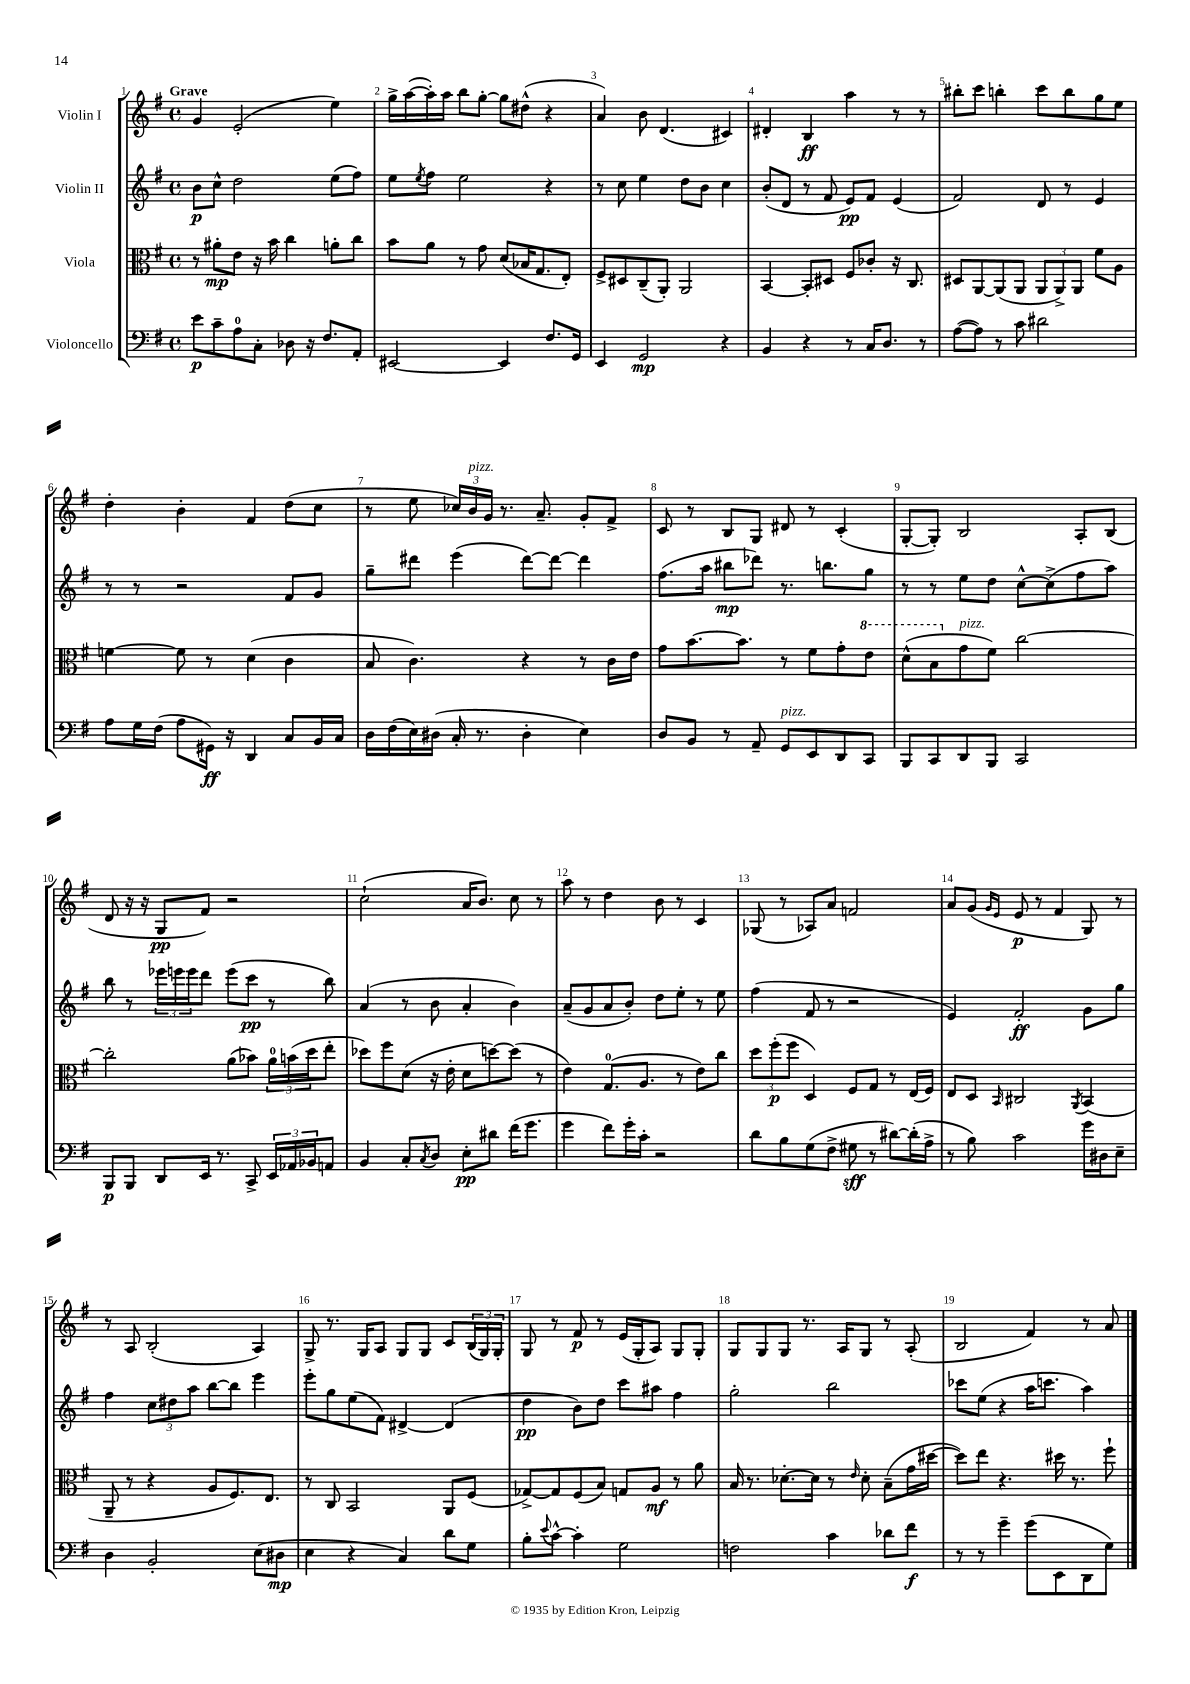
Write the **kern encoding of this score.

**kern	**kern	**kern	**kern
*staff4	*staff3	*staff2	*staff1
*clefF4	*clefC3	*clefG2	*clefG2
*k[f#]	*k[f#]	*k[f#]	*k[f#]
*M4/4	*M4/4	*M4/4	*M4/4
*met(c)	*met(c)	*met(c)	*met(c)
8e	8r	8b	4g
8c~	8a#'	8cc^^	.
8A	8e	2dd	(2e'
8C'	16r	.	.
.	16b	.	.
8D-	4cc	.	.
16r	.	.	.
8.F#	.	.	.
.	8a'	(8ee	4ee)
8AA'	8cc	8ff#)	.
=	=	=	=
[2EE#	8b	8ee	16gg^
.	.	.	([16aa
.	.	8qee	.
.	8a	8ff#	16aa'])
.	.	.	16aa
.	8r	2ee	8bb
.	8g	.	[8gg'
4EE#]	(8d	.	8gg]
.	16B-	.	(8dd#^^
.	8.G	.	.
8.F#	.	4r	4r
.	8E')	.	.
16GG	.	.	.
=	=	=	=
4EE	8F#^	8r	4a)
.	8D#	8cc	.
2GG	(8C~	4ee	8b
.	8AA')	.	(4.d
.	2AA	8dd	.
.	.	8b	.
4r	.	4cc	4c#)
=	=	=	=
4BB	[4BB	(8b'	4d#'
.	.	8d	.
4r	8BB']	8r	4B
.	8D#	8f#	.
8r	8F#	8e)	4aa
16C	8c-'	8f#	.
8.D	.	.	.
.	16r	(4e	8r
.	8.C	.	.
8r	.	.	8r
=	=	=	=
([8A	8D#	2f#)	8bb#'
8A])	[8AA	.	8ccc
8r	(8AA]	.	4bb'
8c	8AA	.	.
2d#	12AA	8d	8ccc
.	12AA^)	.	.
.	.	8r	8bb
.	12AA	.	.
.	8f#	4e	8gg
.	8A	.	8ee
=	=	=	=
8A	[4f	8r	4dd'
16G	.	8r	.
(16F#	.	.	.
8A	8f]	2r	4b'
16GG#)	8r	.	.
16r	.	.	.
4DD	(4d	.	4f#
8C	4c	8f#	(8dd
16BB	.	8g	8cc
16C	.	.	.
=	=	=	=
16D	8B	8gg~	8r
(16F#	.	.	.
16E)	4.c)	8ddd#	8ee
(16D#	.	.	.
16C'	.	(4eee	24cc-)
.	.	.	24b
8.r	.	.	.
.	.	.	24g
.	.	.	8.r
4D#'	4r	[8ddd#)	.
.	.	.	8.a~
.	.	8ddd#_	.
4E)	8r	4ddd#]	8g'
.	16c	.	8f#^
.	16e	.	.
=	=	=	=
8D	8g	(8.ff#	8c
8BB	[8.b	.	8r
.	.	16aa	.
8r	.	8bb#	8B
.	8.b]	.	.
8AA~	.	8ddd-)	8G
8GG	8r	8.r	8d#
8EE	8f#	.	8r
.	.	8.bb	.
8DD	8g'	.	(4c'
8CC	8ee	8gg	.
=	=	=	=
8BBB	(8dd^^	8r	[8G'
8CC	8b	8r	8G'])
8DD	8g	8ee	2B
8BBB	8f#)	8dd	.
2CC	[2cc	[8cc^^	.
.	.	(8cc^]	.
.	.	8ff#	8A'
.	.	8aa)	(8B
=	=	=	=
8BBB	2cc']	8bb	8d
8BBB	.	8r	16r
.	.	.	16r
8DD	.	24eee-	8G
.	.	24eee	.
.	.	24eee	.
16EE	.	8ddd	8f#)
8.r	.	.	.
.	(8a	(8eee	2r
8CC^	8b-)	8ccc	.
24EE	24a	8r	.
24AA-	(24b	.	.
24BB-	24dd	.	.
8AA	8ee'	8bb)	.
=	=	=	=
4BB	8dd-)	(4a	(2cc`
.	8ff#	.	.
8C'	(8d	8r	.
8qC	.	.	.
8D	16r	8b	.
.	16e'	.	.
8E'	8d	4a'	16a
.	.	.	8.b)
8d#	[8dd)	.	.
(16f#	(8dd]	4b)	8cc
8.g	.	.	.
.	8r	.	8r
=	=	=	=
4g	4e)	(8a~	8aa
.	.	8g	8r
8f#)	(8.G	8a	4dd
16g'	.	8b')	.
16c'	8.A	.	.
2r	.	8dd	8b
.	8r	8ee'	8r
.	8e)	8r	4c
.	8cc	8ee	.
=	=	=	=
8d	12dd	(4ff#	(8G-
.	(12ff#'	.	.
8B	.	.	8r
.	12ff#	.	.
(8G	4D)	8f#	8A-)
8F#^	.	8r	8a
8G#	8F#	2r	2f
8r	8G	.	.
[8d#)	8r	.	.
(16d#']	(16E	.	.
16A^	16F#)	.	.
=	=	=	=
8r	8E	4e)	8a
8B)	8D	.	(8g
.	.	.	16qqg
.	16qqBB	.	16qqe
2c	2C#	2f#'	8e
.	.	.	8r
.	.	.	4f#
.	8qAA	.	.
16g	(4BB	8g	8G)
16D#	.	.	.
8E~	.	8gg	8r
=	=	=	=
4D	8AA~	4ff#	8r
.	8r	.	8A
2BB'	4r	12cc	(2B'
.	.	12dd#	.
.	.	12aa	.
.	8A	[8bb	.
.	8.F#)	8bb]	.
(8E	.	4eee	4A)
.	8.E	.	.
8D#	.	.	.
=	=	=	=
4E	8r	8eee'	8G^
.	8C	8gg	8.r
4r	2BB	(8ee	.
.	.	.	16G
.	.	8f#)	8A
4C)	.	[4d#^	8G
.	.	.	8G
8d	8AA	(4d#]	8c
8G	(8F#	.	(24B
.	.	.	24G)
.	.	.	24G'
=	=	=	=
8B'	[8G-^)	4dd	8G
8qqe	.	.	.
[8c^^	8G-]	.	8r
4c']	(8F#	8b)	8f#
.	8B)	8dd	8r
2G	8G	8ccc	(16e
.	.	.	16G'
.	8A	8aa#	8A)
.	8r	4ff#	8G
.	8a	.	8G'
=	=	=	=
2F	16B	2gg'	8G
.	8.r	.	.
.	.	.	8G
.	[8.d-'	.	8G
.	.	.	8.r
.	16d-]	.	.
4c	8r	2bb	.
.	.	.	16A
.	16qqe	.	.
.	8d-'	.	8G
8d-	(8B~	.	8r
8f#	16g	.	(8A'
.	[16dd#	.	.
=	=	=	=
8r	8dd#])	8ccc-	2B
8r	8ee	(8ee	.
4g~	4.r	4r	.
(8g	.	16aa	4f#)
.	.	8.ccc	.
8EE	16dd#	.	.
.	8.r	.	.
8DD	.	4aa)	8r
8G)	8ff#`	.	8a
==	==	==	==
*-	*-	*-	*-
